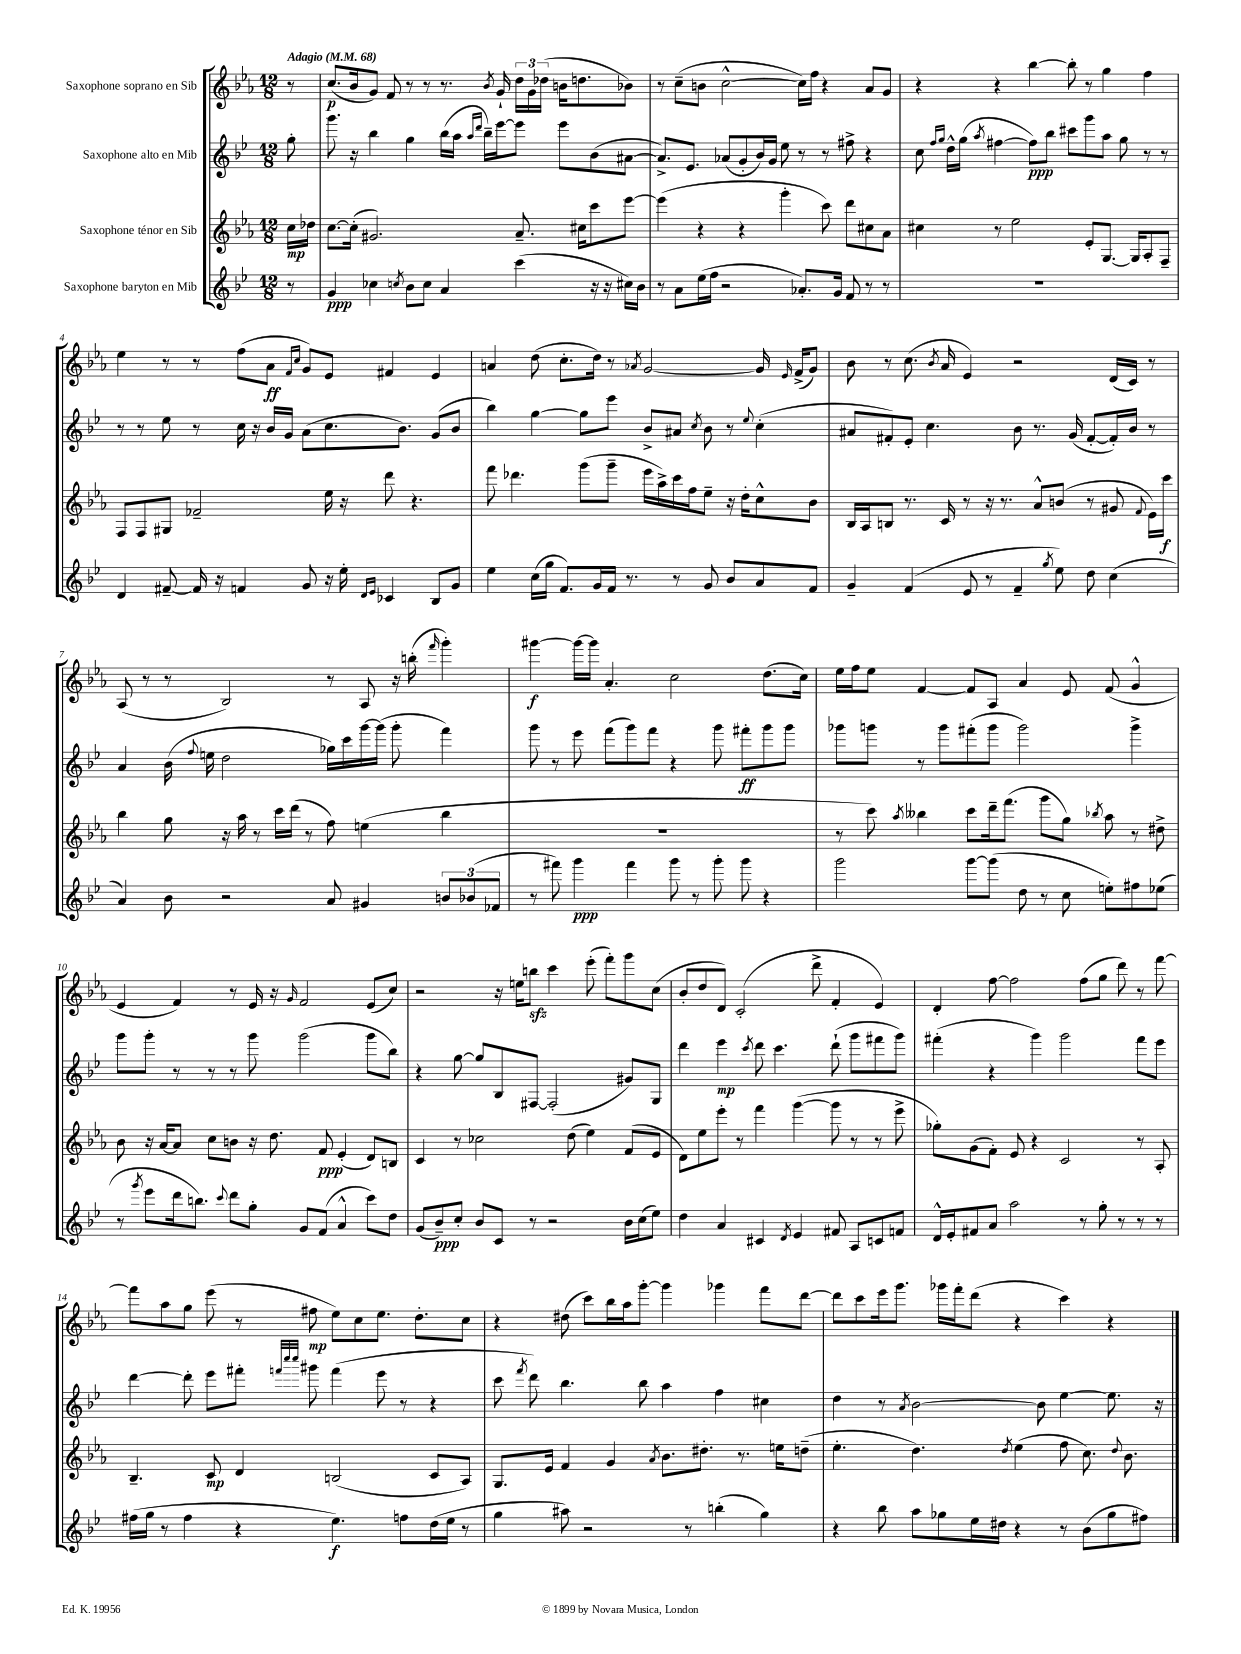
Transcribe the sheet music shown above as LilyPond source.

<<
\new StaffGroup <<
\new Staff = "s0" \with { instrumentName = "Saxophone soprano en Sib" } {
    \clef treble \key ees \major \numericTimeSignature \time 12/8 \partial 8 \tempo "Adagio" 4 = 68
    \autoBeamOff r8 |
    c''8.[\p( bes'16 g'8]) f'8 r8 r8 r8. \acciaccatura { bes'8 } g'16-! \tuplet 3/2 { d''16[ g'16 des''16]( } b'16[ d''8. bes'8]) |
    r8 c''8[--( b'8] c''2~-^ c''16[) f''16] r4 aes'8[ g'8] |
    r4 r4 bes''4~ bes''8-. r8 g''4 f''4 |
    ees''4 r8 r8 f''8[( aes'8]\ff \grace { f'16[ c''16] } g'8[) ees'8] fis'4 ees'4 |
    a'4 d''8( c''8.[-. d''16]) r8 \acciaccatura { aes'8 } g'2~ g'16 \grace { ees'16 } f'16[->( g'8]) |
    bes'8 r8 c''8.( \acciaccatura { bes'8 } aes'16 ees'4) r2 d'16[( c'16]) r8 |
    aes8( r8 r8 bes2) r8 aes8 r16 b''16-.( \grace { f'''16 } g'''4-.) |
    gis'''4~\f gis'''16[~ gis'''16] aes'4.-. c''2 d''8.[( c''16]) |
    ees''16[ f''16 ees''8] f'4~ f'8[ aes8] aes'4 ees'8 f'8( g'4-^ |
    ees'4 f'4) r8 ees'16 r16 \grace { g'16 } f'2 ees'8[( c''8]) |
    r2 r16 e''16[ b''8]\sfz c'''4 ees'''8-.( f'''8[-.) g'''8 c''8]( |
    bes'8[-. d''8 d'8]) c'2-.( d'''8-> f'4-. ees'4) |
    d'4-. f''8~ f''2 f''8[( g''8] d'''8) r8 f'''8~ |
    f'''8[ aes''8 g''8] ees'''8( r8 fis''8\mp ees''8[) c''8 ees''8.] d''8.[-. c''8] |
    r4 dis''8( c'''8[) bes''16 aes''16 g'''8]~-. g'''4 ges'''4 f'''8[ d'''8]~ |
    d'''8[ c'''8 ees'''16 g'''8.] ges'''16[ f'''16-. d'''8]( r4 c'''4) r4 \bar "|." |
}
\new Staff = "s1" \with { instrumentName = "Saxophone alto en Mib" } {
    \clef treble \key bes \major \numericTimeSignature \time 12/8 \partial 8
    \autoBeamOff g''8-. |
    g'''8. r16 bes''4 g''4 bes''16[( a''16] \grace { a''16[ d'''16] } bes''16[--) ees'''16~ ees'''8] ees'''8[ bes'8( ais'8]~ |
    ais'8.[->) ees'8.] aes'8[( g'8-. bes'16) g'16] ees''8 r8 r8 fis''8-> r4 |
    c''8 \grace { f''16[ g''16] } d''16[-^ g''16]( \acciaccatura { a''8 } fis''4~ fis''8[\ppp) bes''8] cis'''8[ g'''8 a''8] g''8 r8 r8 |
    r8 r8 ees''8 r8 c''16 r16 bes'16[ g'16] a'8[( c''8. bes'8.]) g'8[( bes'8] |
    bes''4) g''4~ g''8[ ees'''8] bes'8[-> ais'8] \acciaccatura { c''8 } bes'8 r8 \appoggiatura { ees''8 } c''4-.( |
    ais'8[ fis'8-.) ees'8]-. c''4. bes'8 r8. g'16( fis'8[~-. fis'16-.) bes'16] r8 |
    a'4 bes'16( \appoggiatura { f''8 } e''16 d''2 ges''16[) c'''16 g'''16~ g'''16]( g'''8-. f'''4) |
    g'''8 r8 ees'''8 f'''8[( g'''8) f'''8] r4 g'''8 fis'''8[-.\ff g'''8 g'''8] |
    ges'''8[ g'''8] r8 g'''8[ fis'''8-.( g'''8] g'''2) g'''4-> |
    g'''8[ g'''8]-. r8 r8 r8 g'''8 g'''2( g'''8[ bes''8]) |
    r4 g''8~ g''8[ bes8 fis8]~ fis2-.( gis'8[) g8] |
    d'''4 ees'''4\mp \acciaccatura { c'''8 } d'''8 c'''4. d'''8-!( g'''8[ fis'''8 g'''8]) |
    fis'''4-.( r4 g'''4) g'''2 fis'''8[ ees'''8] |
    d'''4~ d'''8-. ees'''8[ fis'''8]-. \grace { f'''32[ c''''32 c''''32] } gis'''8 f'''4( ees'''8 r8 r4 |
    c'''8 \acciaccatura { f'''8 } d'''8) bes''4. bes''8 a''4 f''4 cis''4 |
    d''4 r8 \acciaccatura { a'8 } bes'2~ bes'8 ees''4~ ees''8. r16 \bar "|." |
}
\new Staff = "s2" \with { instrumentName = "Saxophone ténor en Sib" } {
    \clef treble \key ees \major \numericTimeSignature \time 12/8 \partial 8
    \autoBeamOff c''16[\mp des''16] |
    c''8.[~ c''16]-.( gis'2.) aes'8.-- cis''16[ c'''8 ees'''8]~ |
    ees'''4( r4 r4 g'''4-. c'''8) d'''8[ cis''8 aes'8] |
    cis''4 r8 ees''2 ees'8[-. g8.]~ g16[ aes8-. f8]-- |
    f8[ f8 gis8] fes'2-- ees''16 r16 d'''8 r4. |
    f'''8 des'''4. g'''8[( g'''8]-- ees'''16[ aes''16->) c'''16 f''16 ees''8]-- r16 d''16[-. c''8-^ bes'8] |
    bes16[ aes16 b8] r8. c'16 r8 r16 r8. aes'8[-^ b'8]( r8 gis'8 \appoggiatura { f'8 } ees'16[) c'''16]\f |
    bes''4 g''8 r16 aes''16 r8 c'''16[ d'''16]( r8 f''8) e''4( bes''4 |
    R1. |
    r8 c'''8) \acciaccatura { aes''8 } beses''4 c'''8[ d'''16-- f'''8.]( g'''8[ g''8]) \acciaccatura { bes''8 } aes''8 r8 dis''8-> |
    bes'8 r16 aes'16[~ aes'8] c''8[ b'8] r16 d''8. f'8\ppp ees'4-.( d'8[) b8] |
    c'4 r8 ces''2 d''8( ees''4) f'8[( ees'8] |
    d'8[) ees''8 ees'''8]-. r8 f'''4 g'''4~( g'''8 r8 r8 ees'''8-> |
    ges''8[-.) g'8( f'8]-.) ees'8 r4 c'2 r8 aes8-. |
    bes4.-- c'8\mp d'4 b2( c'8[ aes8]) |
    g8.[ ees'16] f'4 g'4 \acciaccatura { aes'8 } bes'8.[ dis''8.]-. r8. e''16[ d''8]--( |
    ees''4.-. d''4.) \acciaccatura { d''8 } ees''4( f''8 c''8.) \appoggiatura { d''8 } bes'8. \bar "|." |
}
\new Staff = "s3" \with { instrumentName = "Saxophone baryton en Mib" } {
    \clef treble \key bes \major \numericTimeSignature \time 12/8 \partial 8
    \autoBeamOff r8 |
    g'4\ppp ces''4 \acciaccatura { c''8 } bes'8[ c''8] a'4 c'''4( r16 r16 cis''16[) bes'16] |
    r8 a'8[ ees''16( f''16] r2 aes'8.[-.) g'16] f'8 r8 r8 |
    R1. |
    d'4 fis'8~-- fis'16 r16 f'4 g'8 r16 ees''16-. \grace { d'16[ ees'16] } ces'4 bes8[ g'8] |
    ees''4 c''16[( g''16] f'8.[) g'16 f'16] r8. r8 g'8 bes'8[ a'8 f'8] |
    g'4-- f'4( ees'8 r8 f'4-- \acciaccatura { g''8 } ees''8) d''8 c''4( |
    a'4) bes'8 r2 a'8 gis'4 \tuplet 3/2 { b'8[ bes'8( fes'8] } |
    r8 fis'''8) g'''4\ppp fis'''4 g'''8 r8 g'''8-. g'''8 r4 |
    g'''2 g'''8[~ g'''8]( d''8 r8 c''8 e''8[-.) fis''8 ees''8]( |
    r8 \acciaccatura { g'''8 } ees'''8[ d'''16 b''8.]) \appoggiatura { c'''8 } d'''8[ g''8]-. g'8[ f'8]( a'4-^ c'''8[) d''8] |
    g'8[( bes'8--\ppp) c''8]-. bes'8[ c'8] r8 r2 bes'16[ c''16( ees''8]) |
    d''4 a'4 cis'4 \acciaccatura { d'8 } ees'4 fis'8 a8[ c'8 f'8] |
    d'16[-^ ees'16-. fis'8 a'8] a''2 r8 g''8-. r8 r8 r8 |
    fis''16[( g''16] r8 fis''4 r4 ees''4.\f) f''8[ d''16( ees''16] r8 |
    g''4 ais''8) r2 r8 b''4-.( g''4) |
    r4 bes''8 a''8[ ges''8 ees''16 dis''16] r4 r8 bes'8[( ges''8 fis''8]) \bar "|." |
}
>>
>>
